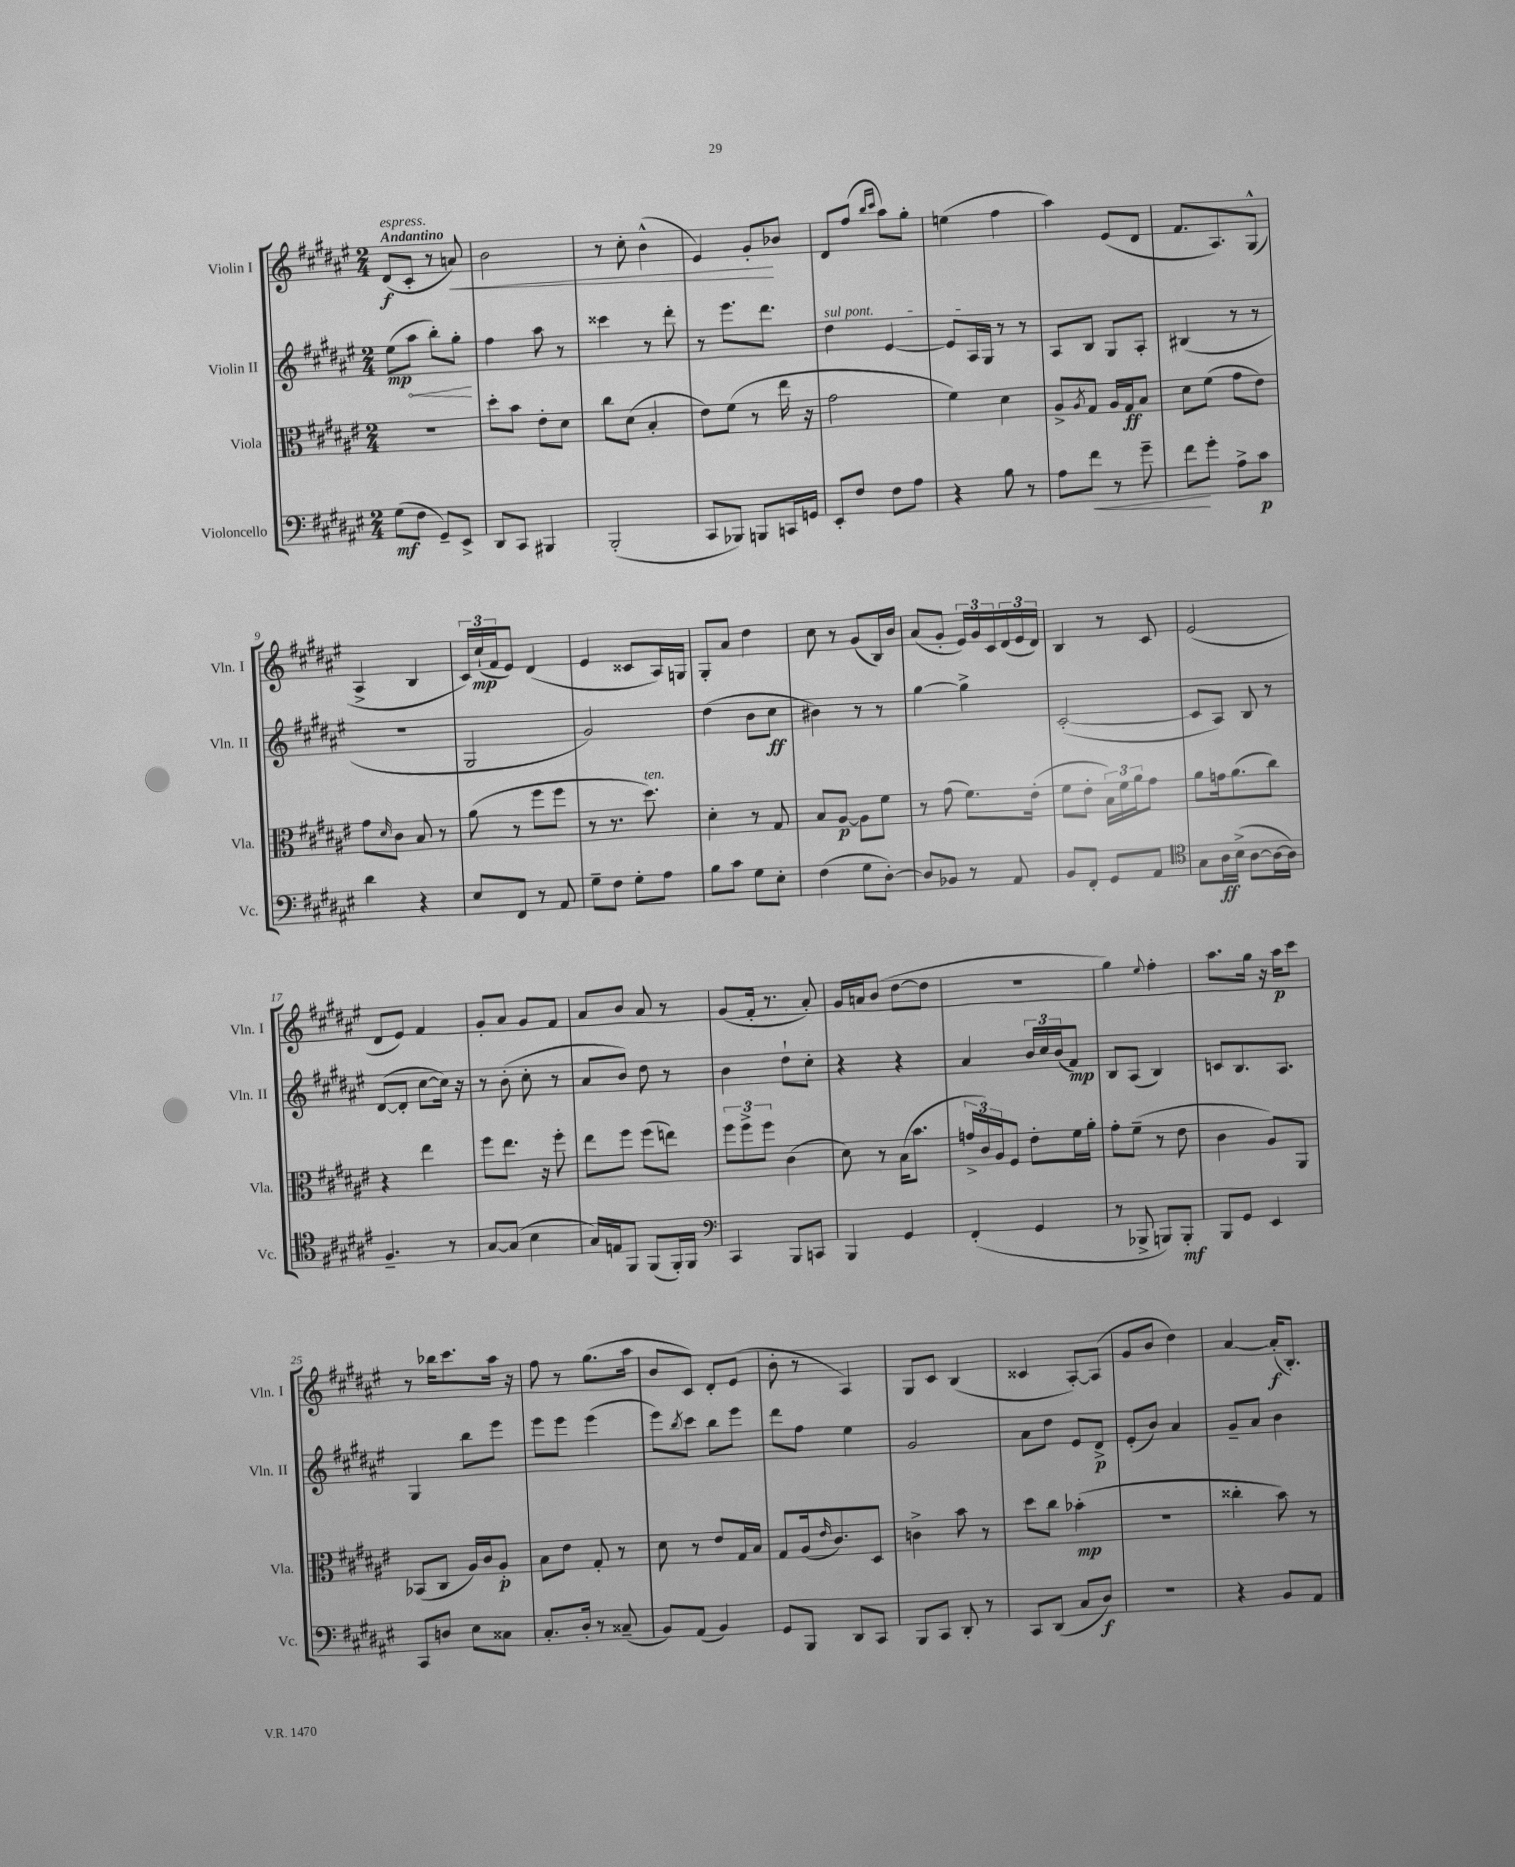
<<
\new StaffGroup <<
\new Staff = "s0" \with { instrumentName = "Violin I" shortInstrumentName = "Vln. I" } {
    \clef treble \key fis \major \numericTimeSignature \time 2/4 \tempo "Andantino"
    dis'8\f^\markup { \italic "espress." }( cis'8-. r8 a'8\<) |
    b'2 |
    r8 cis''8-. b'4-^( |
    eis'4) gis'8-.\! bes'8 |
    dis'8 fis''8( \grace { b''16 cis'''16 } ais''8) gis''8-. |
    e''4( fis''4 |
    ais''4) eis'8( dis'8 |
    fis'8. ais8.) gis8-^( |
    ais4-> b4 |
    \tuplet 3/2 { cis'16) cis''16-!\mp( fis'16 } eis'8) dis'4( |
    eis'4 cisis'8 ais16) g16 |
    gis8-. ais'8 dis''4 |
    cis''8 r8 gis'8( b16) b'16 |
    ais'8( gis'8-. \tuplet 3/2 { eis'16) gis'16 cis'16 } \tuplet 3/2 { dis'16( eis'16 dis'16) } |
    b4 r8 cis'8 |
    eis'2( |
    dis'8 eis'8) fis'4 |
    gis'8-. ais'8 gis'8 fis'8 |
    ais'8 b'8 ais'8 r8 |
    gis'8( fis'16-. r8. ais'8-.) |
    gis'16 a'16 b'8( dis''8~ dis''8 |
    r2 |
    gis''4) \appoggiatura { eis''8 } fis''4-. |
    ais''8. gis''16 r16 ais''16\p cis'''8 |
    r8 bes''16 cis'''8. ais''16 r16 |
    fis''8 r8 gis''8.( ais''16 |
    b'8 cis'8) dis'8-. eis'8( |
    b'8-. r8 ais4) |
    gis8 cis'8 b4( |
    cisis'4 ais8~-.) ais8( |
    gis'8 b'8 dis''4) |
    ais'4~ ais'16-.\f( b8.-.) \bar "|." |
}
\new Staff = "s1" \with { instrumentName = "Violin II" shortInstrumentName = "Vln. II" } {
    \clef treble \key fis \major \numericTimeSignature \time 2/4
    eis''8\mp( \once \override Hairpin.circled-tip = ##t ais''8\< b''8-.) gis''8-.\! |
    fis''4 ais''8 r8 |
    cisis'''4 r8 dis'''8-. |
    r8 eis'''8. dis'''8. |
    \once \override TextSpanner.bound-details.left.text = \markup { \italic "sul pont." } dis''4\startTextSpan eis'4~ |
    eis'8 ais16 gis16\stopTextSpan r8 r8 |
    ais8 b8 gis8 ais8-. |
    bis4( r8 r8 |
    R2 |
    gis2 |
    gis'2) |
    dis''4( b'8 cis''8\ff |
    bis'4) r8 r8 |
    gis''4~ gis''4-> |
    cis'2~-.( |
    cis'8 ais8) b8 r8 |
    dis'8~( dis'8-. cis''8~ cis''16) r16 |
    r8 b'8-.( cis''8-. r8 |
    ais'8 b'8) dis''8 r8 |
    b'4 dis''8-! cis''8-. |
    r4 r4 |
    ais'4 \tuplet 3/2 { b'16 cis''16 b'16( } fis'8\mp) |
    b8 ais8( b4) |
    c'8 b8. ais8. |
    gis4 b''8 eis'''8 |
    eis'''8 eis'''8 eis'''4( |
    eis'''8) \acciaccatura { b''8 } cis'''8 b''8 eis'''8 |
    dis'''8 fis''8 eis''4 |
    gis'2 |
    ais'8 dis''8 eis'8 dis'8->\p |
    eis'8-.( b'8) ais'4 |
    gis'8-- ais'8 b'4 \bar "|." |
}
\new Staff = "s2" \with { instrumentName = "Viola" shortInstrumentName = "Vla." } {
    \clef alto \key fis \major \numericTimeSignature \time 2/4
    r2 |
    dis''8-. b'8 eis'8-. dis'8 |
    cis''8 dis'8( b4-. |
    eis'8) fis'8( r8 eis''16 r16 |
    gis'2 |
    fis'4) dis'4 |
    ais8-> \acciaccatura { ais8 } gis8 ais16 gis16\ff b8 |
    dis'8 fis'8( gis'8 eis'8) |
    gis'8 \grace { dis'16 } cis'8 b8 r8 |
    ais'8( r8 fis''8 fis''8 |
    r8 r8. dis''8.^\markup { \italic "ten." }) |
    dis'4-. r8 gis8 |
    b8 ais8~\p ais8 fis'8 |
    r8 gis'8( fis'8.) eis'16-.( |
    fis'8 eis'8-. \tuplet 3/2 { b16) fis'16 ais'16 } gis'8 |
    ais'8 g'16 ais'8.( cis''8) |
    r4 eis''4 |
    fis''8 eis''8. r16 fis''8-. |
    eis''8 fis''8 fis''8( e''8) |
    \tuplet 3/2 { fis''8 fis''8-> fis''8 } cis'4( |
    dis'8) r8 b16( b'8. |
    \tuplet 3/2 { g'16-> cis'16) ais16 } fis8 eis'8-. fis'16 ais'16-. |
    gis'8-. fis'8--( r8 eis'8 |
    cis'4 ais8) ais,8 |
    bes,8( cis8 ais16) cis'16 ais8-.\p |
    b8 eis'8 gis8-. r8 |
    dis'8 r8 eis'8 gis16 b16 |
    gis8 ais16( \grace { eis'16 } cis'8.) dis8 |
    c'4-> b'8 r8 |
    dis''8 cis''8 bes'4-.\mp( |
    r2 |
    cisis''4-. b'8) r8 \bar "|." |
}
\new Staff = "s3" \with { instrumentName = "Violoncello" shortInstrumentName = "Vc." } {
    \clef bass \key fis \major \numericTimeSignature \time 2/4
    gis8\mf( fis8 gis,8--) eis,8-> |
    dis,8 cis,8 bis,,4 |
    b,,2-.( |
    cis,8 bes,,8) b,,8 c,16 g,16 |
    eis,8-. fis8 fis8 ais8 |
    r4 b8 r8 |
    ais8 fis'8\< r8 gis'8-- |
    fis'8\! gis'8-. ais8-> cis'8\p |
    dis'4 r4 |
    eis8 fis,8 r8 ais,8 |
    gis8-- fis8 gis8-. ais8 |
    b8 cis'8 gis8 eis8-. |
    fis4( gis8 dis8~-.) |
    dis8 bes,8 r8 ais,8 |
    b,8 fis,8-. gis,8 ais,8 |
    \clef tenor gis8 ais16\ff b16->( ais8~ ais16~ ais16) |
    fis4.-- r8 |
    gis8~ gis8( b4 |
    gis16) e16 fis,8 fis,8( fis,16-.) fis,16 |
    \clef bass cis,4 b,,8 c,8 |
    b,,4 gis,4 |
    fis,4-.( gis,4 |
    r8 bes,,8-> b,,8) b,,8-.\mf |
    b,,8 gis,8 eis,4 |
    cis,8 d8 eis8 cisis8 |
    cis8.-. dis16-. r8 cisis8--( |
    b,8) ais,8( b,4) |
    gis,8 b,,8 dis,8 cis,8 |
    b,,8 cis,8 dis,8-. r8 |
    cis,8 dis,8( cis8 dis8\f) |
    R2 |
    r4 b,8 ais,8 \bar "|." |
}
>>
>>
